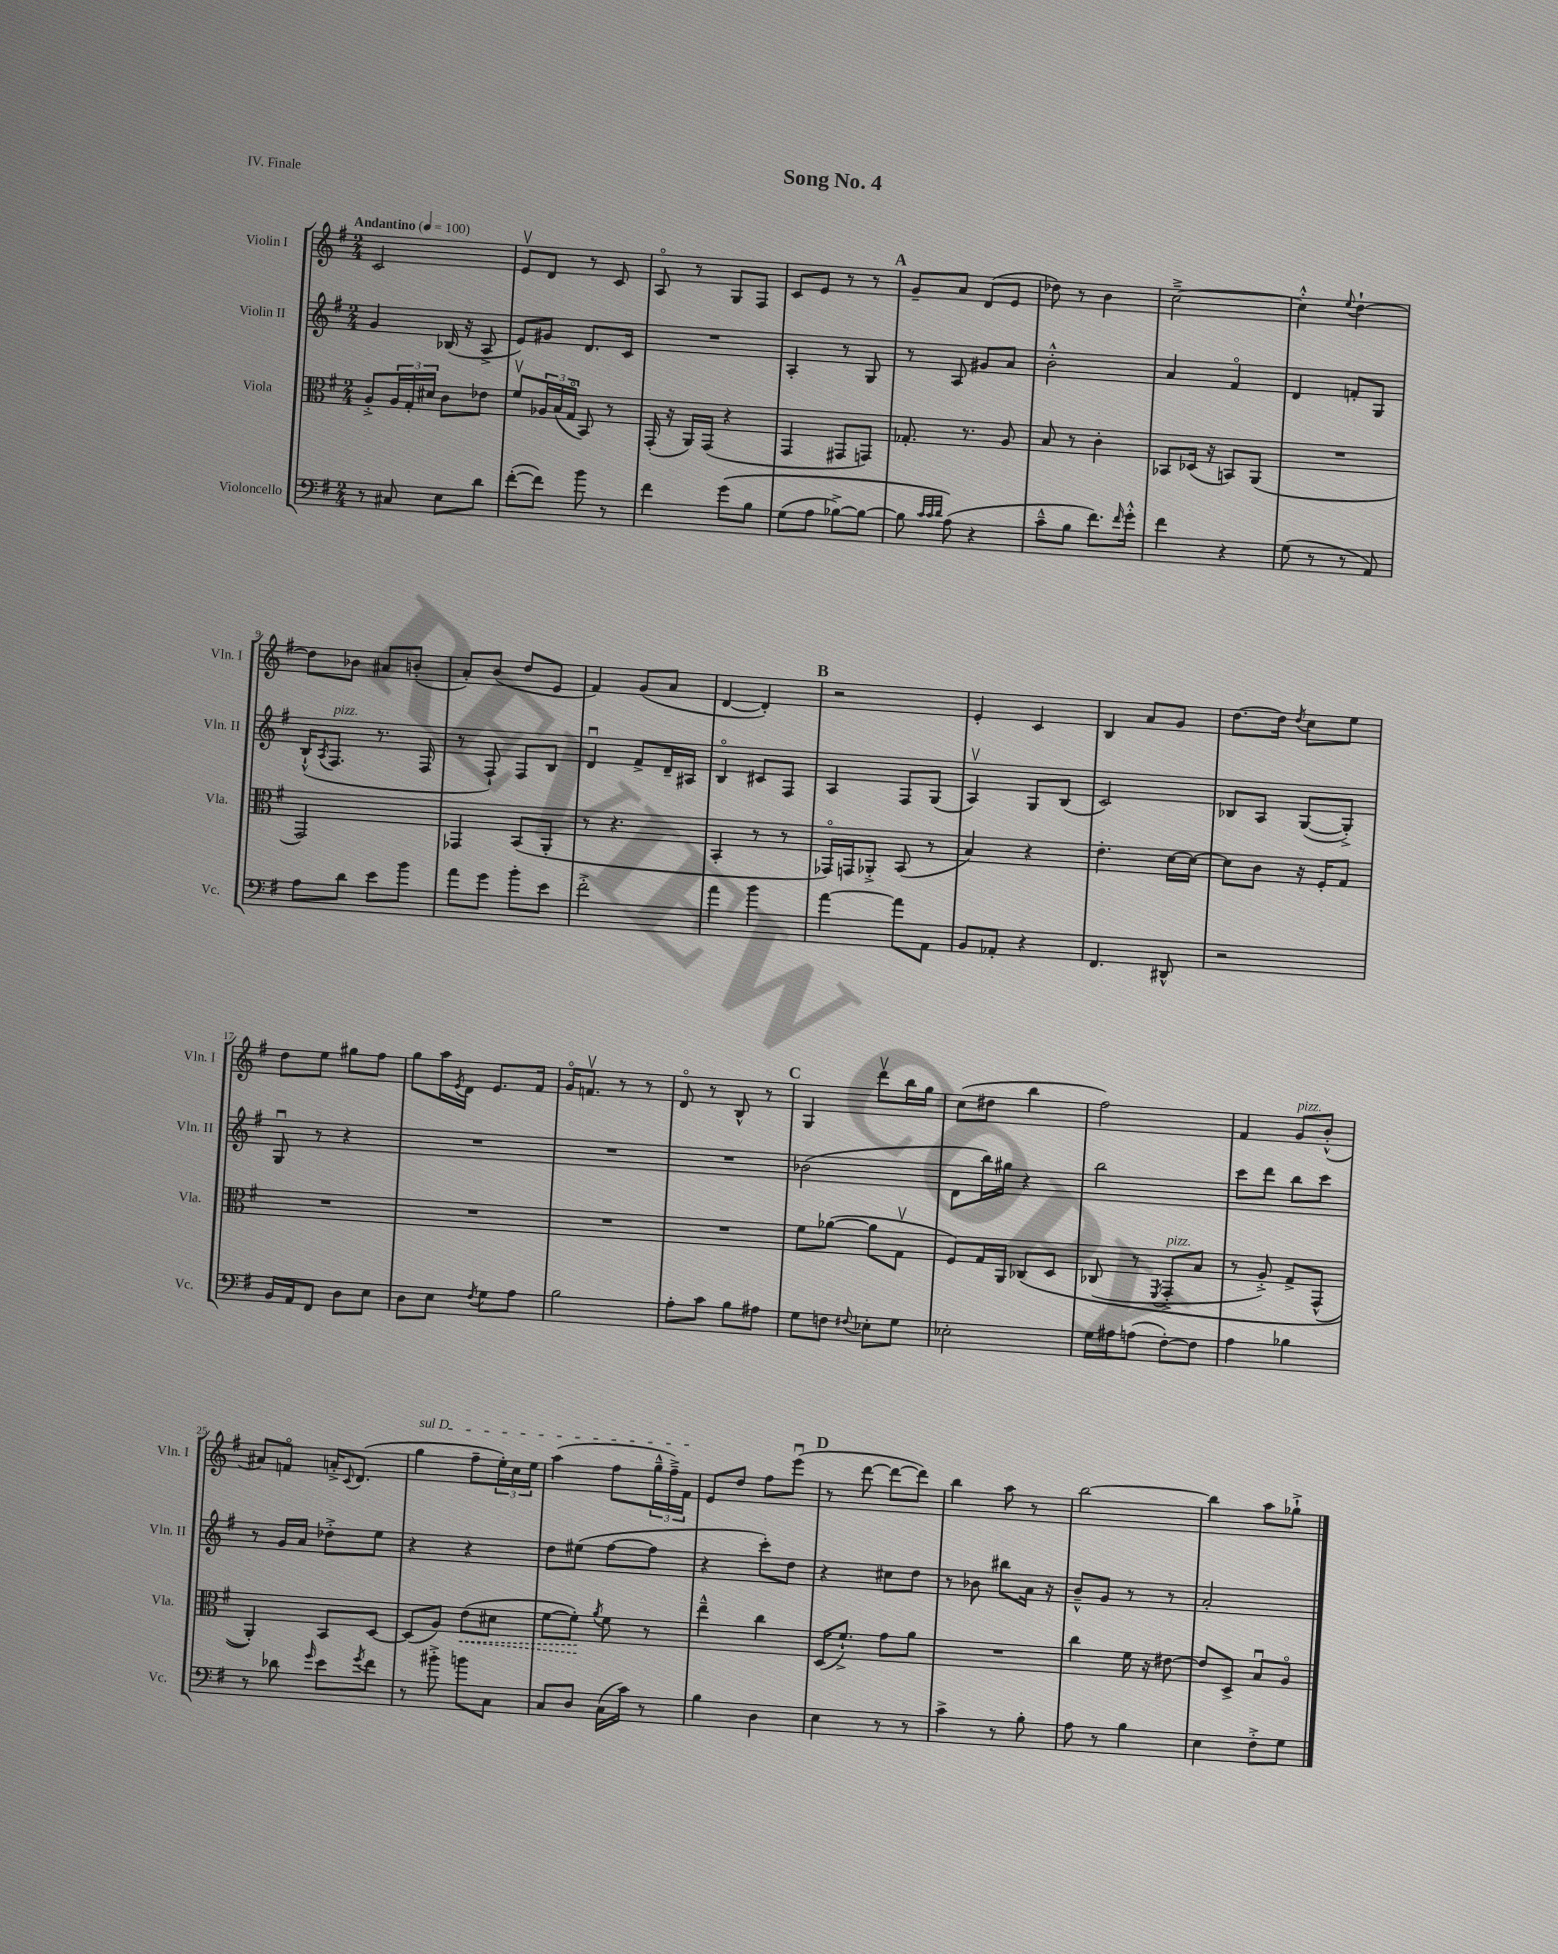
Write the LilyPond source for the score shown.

\header { title = "Song No. 4" piece = "IV. Finale" }
<<
\new StaffGroup <<
\new Staff = "s0" \with { instrumentName = "Violin I" shortInstrumentName = "Vln. I" } {
    \clef treble \key g \major \numericTimeSignature \time 2/4 \tempo "Andantino" 4 = 100
    c'2 |
    e'8\upbow d'8 r8 c'8 |
    a8\flageolet r8 g8 fis8 |
    c'8 e'8 r8 r8 |
    \mark \markup { \bold "A" } g'8-- a'8 d'8( e'8 |
    des''8) r8 b'4 |
    c''2~---> |
    c''4-.-^ \appoggiatura { e''8 } d''4~-! |
    d''8 bes'8 ais'8 b'8-.( |
    a'8-.) b'8( d''8 e'8 |
    fis'4) g'8( a'8 |
    d'4~ d'4-.) |
    \mark \markup { \bold "B" } r2 |
    e'4-. c'4 |
    b4 a'8 g'8 |
    d''8.~ d''16 \acciaccatura { d''8 } c''8 e''8 |
    d''8 e''8 gis''8 fis''8 |
    g''8 a''16 \acciaccatura { e'8 } d'16 e'8. fis'16 |
    g'16\flageolet f'8.\upbow r8 r8 |
    d'8\flageolet r8 b8-^ r8 |
    \mark \markup { \bold "C" } g4 d'''8\upbow b''16 g''16 |
    c''8( dis''8 b''4 |
    fis''2) |
    fis'4 g'8^\markup { \italic "pizz." } b'8-.-^( |
    ais'8) f'8\flageolet a'16-.-> \appoggiatura { c'8 } d'8.( |
    \once \override TextSpanner.bound-details.left.text = \markup { \italic "sul D" } g''4\startTextSpan fis''8-- \tuplet 3/2 { e''16-.) c''16 e''16 } |
    a''4( fis''8 \tuplet 3/2 { g''16---^ fis''16--->) fis'16\stopTextSpan } |
    e'8 d''8 fis''8 e'''8\downbow( |
    \mark \markup { \bold "D" } r8 d'''8~ d'''8~ d'''8) |
    b''4 a''8 r8 |
    b''2~ |
    b''4 a''8 ges''8-!-> \bar "|." |
}
\new Staff = "s1" \with { instrumentName = "Violin II" shortInstrumentName = "Vln. II" } {
    \clef treble \key g \major \numericTimeSignature \time 2/4
    g'4 bes16( r16 a8-> |
    e'8) gis'8 d'8. c'16 |
    R2 |
    a4-. r8 g8 |
    \mark \markup { \bold "A" } r8 a8 gis'8 a'8 |
    b'2-.-^ |
    a'4 fis'4\flageolet |
    d'4 f'8-. g8 |
    b16-!-^( \acciaccatura { a8 } fis8.^\markup { \italic "pizz." } r8. fis16 |
    r8 fis8-!) fis8 b8 |
    d'4\downbow fis'8-> d'16-- ais16 |
    b4\flageolet cis'8 fis8 |
    \mark \markup { \bold "B" } a4 fis8 g8( |
    a4\upbow) g8 b8( |
    c'2) |
    bes8 a8 g8~( g8-.->) |
    g8\downbow r8 r4 |
    R2 |
    R2 |
    R2 |
    \mark \markup { \bold "C" } bes'2( |
    d'8 b''16) gis''16 r4 |
    b''2 |
    c'''8 d'''8 b''8 c'''8 |
    r8 g'16 a'16 des''8-.-> e''8 |
    r4 r4 |
    d''8 eis''8( fis''8~ fis''8 |
    r4 c'''8-.) d''8 |
    \mark \markup { \bold "D" } r4 cis''8 d''8 |
    r8 bes'8 bis''8 a'16 r16 |
    b'8---^ g'8 r8 r8 |
    a'2-. \bar "|." |
}
\new Staff = "s2" \with { instrumentName = "Viola" shortInstrumentName = "Vla." } {
    \clef alto \key g \major \numericTimeSignature \time 2/4
    a8-.-> \tuplet 3/2 { a16 g16-. dis'16 } c'8 ees'8 |
    fis'8\upbow \tuplet 3/2 { aes16 b16( g16\flageolet } b,8) r8 |
    g,16-.( r16 a,16) g,16( r4 |
    g,4 gis,8 g,8) |
    \mark \markup { \bold "A" } ges8.-. r8. a8 |
    b8 r8 c'4-. |
    bes,8 des16( r16 b,8) a,8( |
    R2 |
    g,2) |
    ges,4 b,8( a,8-. |
    r8 r4. |
    b,4-. r8 r8 |
    \mark \markup { \bold "B" } ges,16\flageolet) g,16 aes,8-.-> b,8( r8 |
    b4) r4 |
    e'4.-. d'16~ d'16~ |
    d'8 c'8 r16 fis16-. g8 |
    R2 |
    R2 |
    R2 |
    R2 |
    \mark \markup { \bold "C" } fis'8 aes'8~( aes'8 g8\upbow |
    fis8) g16 a,16 ces8\( d8 |
    ces8( r8 \acciaccatura { fis,8 } g,8-.->^\markup { \italic "pizz." } b8 |
    r8 a8-.->) g8-> g,8-^( |
    a,4-.)\) b,8 d8~ |
    d8( a8) \once \override Hairpin.style = #'dashed-line e'8\<( dis'8 |
    fis'8~ fis'8-.\!) \acciaccatura { a'8 } fis'8 r8 |
    e''4---^ c''4 |
    \mark \markup { \bold "D" } d16( fis'8.-!->) g'8 a'8 |
    R2 |
    c''4 fis'16 r16 eis'8~ |
    eis'8 d8-> b8\downbow a8\flageolet \bar "|." |
}
\new Staff = "s3" \with { instrumentName = "Violoncello" shortInstrumentName = "Vc." } {
    \clef bass \key g \major \numericTimeSignature \time 2/4
    r8 cis8 e8 d'8 |
    fis'8~-.( fis'8) b'8 r8 |
    fis'4 g'8\( b8 |
    g8( a8 bes8~->) bes8~ |
    \mark \markup { \bold "A" } bes8 \grace { c'32 c'32 d'32 } a8(\) r4 |
    c'8---^ b8 fis'8.) \grace { fis'16 } g'16-.-^ |
    fis'4 r4 |
    g8( r8 r8 a,8) |
    a8 d'8 e'8 b'8 |
    a'8 g'8 b'8-. e'8 |
    fis'2-.-> |
    a'4 b'4 |
    \mark \markup { \bold "B" } a'4~ a'8 a,8 |
    b,8 aes,8-. r4 |
    fis,4. dis,8-^ |
    r2 |
    b,16 a,16 fis,8 d8 e8 |
    d8 e8 \acciaccatura { fis8 } g8 a8 |
    b2 |
    a8-. c'8 b8 ais8 |
    \mark \markup { \bold "C" } g8 f8 \appoggiatura { fis8 } ees8-. g8 |
    ees2-. |
    g16 ais16 a8( fis8~-.) fis8 |
    a4 bes4 |
    r8 des'8 \grace { g'16 } e'8 \acciaccatura { g'8 } fis'8 |
    r8 bis'8-.-> b'8 c8 |
    c8 d8 c16( c'16) r8 |
    b4 d4 |
    \mark \markup { \bold "D" } e4 r8 r8 |
    c'4-> r8 b8-. |
    a8 r8 b4 |
    e4 fis8-.-> g8 \bar "|." |
}
>>
>>
